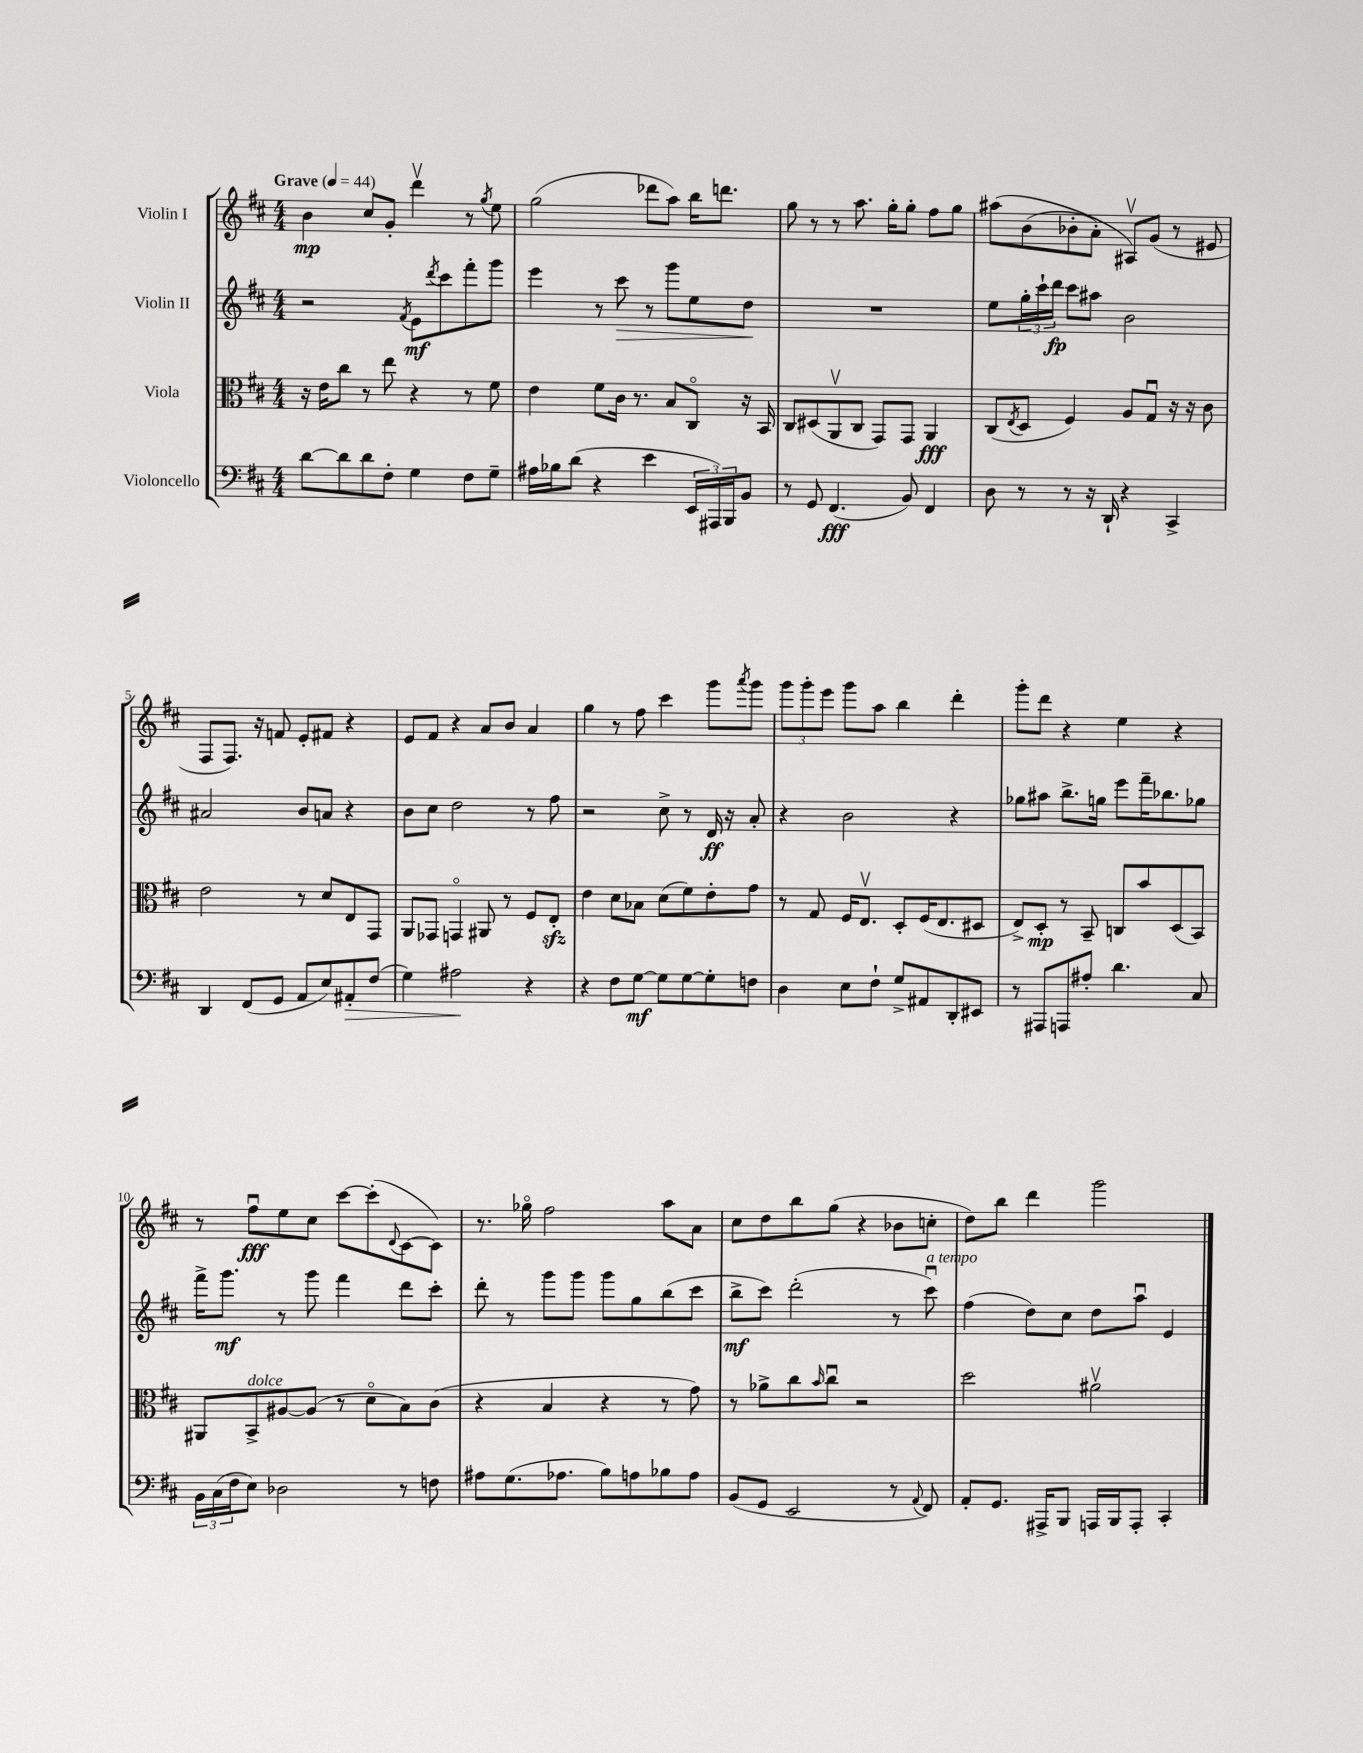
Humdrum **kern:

**kern	**dynam	**kern	**dynam	**kern	**dynam	**kern	**dynam
*part4	*part4	*part3	*part3	*part2	*part2	*part1	*part1
*staff4	*staff4	*staff3	*staff3	*staff2	*staff2	*staff1	*staff1
*I"Violoncello	*	*I"Viola	*	*I"Violin II	*	*I"Violin I	*
*clefF4	*	*clefC3	*	*clefG2	*	*clefG2	*
*k[f#c#]	*	*k[f#c#]	*	*k[f#c#]	*	*k[f#c#]	*
*M4/4	*	*M4/4	*	*M4/4	*	*M4/4	*
*MM44	*	*MM44	*	*MM44	*	*MM44	*
=1	=1	=1	=1	=1	=1	=1	=1
!	!	!	!	!	!	!LO:TX:a:B:t=Grave	!
[8d\L	.	16r	.	2r	.	4b\	mp
.	.	16e\KL	.	.	.	.	.
8d\]	.	8cc#\J	.	.	.	.	.
8d\	.	8r	.	.	.	8cc#/L	.
8F#'\J	.	8ee\	.	.	.	8g'/J	.
.	.	.	.	8qf#/	.	.	.
4G\	.	4r	.	8e\L	mf	4dddv\	.
.	.	.	.	8qddd/	.	.	.
.	.	.	.	8ccc#\	.	.	.
8F#\L	.	8r	.	8fff#'\	.	8r	.
.	.	.	.	.	.	8qgg/	.
8G~\J	.	8f#\	.	8ggg\J	.	8ee\	.
=2	=2	=2	=2	=2	=2	=2	=2
16A#X\LL	.	4e\	.	4eee\	.	(2gg\	.
16B-X\J	.	.	.	.	.	.	.
(8d\J	.	.	.	.	.	.	.
4r	.	8f#\L	.	8r	.	.	.
!	!	!	!	!	!LO:HP:b	!	!
.	.	16c#\Jk	.	8ccc#\	>	.	.
.	.	8.r	.	.	.	.	.
4e\	.	.	.	8r	.	8ddd-X\L	.
.	.	8B/L	.	8ggg\L	.	8aa\J)	.
24EE/LL	.	8C#/J	.	8ee\	.	16bb\KL	.
24AAA#X/)	.	.	.	.	.	.	.
.	.	.	.	.	.	8.dddn\J	.
24BBB/J	.	.	.	.	.	.	.
8BB/J	.	16r	.	8dd\J	.	.	.
.	.	16BB/	.	.	.	.	.
.	.	.	.	.	]	.	.
=3	=3	=3	=3	=3	=3	=3	=3
8r	.	8C#/L	.	1r	.	8gg\	.
8GG/	.	(8D#X/	.	.	.	8r	.
(4.FF#/	fff	8AAv/	.	.	.	8r	.
.	.	8C#/J	.	.	.	8.aa\	.
.	.	8GG/L)	.	.	.	.	.
.	.	.	.	.	.	16gg'\KL	.
8BB/)	.	8GG/J	.	.	.	8gg'\J	.
4FF#/	.	4AA/	fff	.	.	8ff#\L	.
.	.	.	.	.	.	8gg\J	.
=4	=4	=4	=4	=4	=4	=4	=4
8D\	.	(8C#/L	.	8ee\L	.	(8aa#X\L	.
.	.	8qE/	.	.	.	.	.
8r	.	8D/J	.	24gg'\L	.	(8b\	.
.	.	.	.	24ccc#`\	.	.	.
.	.	.	.	24ddd\JJ	fp	.	.
8r	.	4F#/)	.	8ccc#\L	.	8b-X'\	.
16r	.	.	.	8aa#X\J	.	8a'\J)	.
16DD`/	.	.	.	.	.	.	.
4r	.	8A/L	.	2b\	.	8A#Xv/L)	.
.	.	8Gu/J	.	.	.	(8g/J	.
4CC#^/	.	16r	.	.	.	8r	.
.	.	16r	.	.	.	.	.
.	.	8c#\	.	.	.	8e#X/	.
!!LO:LB:g=z
=5	=5	=5	=5	=5	=5	=5	=5
4DD/	.	2e\	.	2a#X/	.	8F#/L	.
.	.	.	.	.	.	8.F#/J)	.
(8FF#/L	.	.	.	.	.	.	.
.	.	.	.	.	.	16r	.
8GG/J	.	.	.	.	.	8fn/	.
8AA/L	.	8r	.	8b/L	.	8e'/L	.
8E/)	.	8d/L	.	8an/J	.	8f#X/J	.
!	!LO:HP:b	!	!	!	!	!	!
8AA#X'/	>	8E/	.	4r	.	4r	.
(8F#/J	.	8GG/J	.	.	.	.	.
=6	=6	=6	=6	=6	=6	=6	=6
4G\)	.	8AA/L	.	8b\L	.	8e/L	.
.	.	8GG-X/J	.	8cc#\J	.	8f#/J	.
2A#X\	.	4GGn/	.	2dd\	.	4r	.
.	.	8AA#X/	.	.	.	8a/L	.
.	.	8r	.	.	.	8b/J	.
4r	]	8F#/L	.	8r	.	4a/	.
.	.	8Ezz'/J	.	8ff#\	.	.	.
=7	=7	=7	=7	=7	=7	=7	=7
4r	.	4e\	.	2r	.	4gg\	.
8F#\L	.	8d\L	.	.	.	8r	.
[8G\J	mf	8B-X\J	.	.	.	8ff#\	.
8G\L]	.	(8d\L	.	8cc#^\	.	4ccc#\	.
[8G\	.	8f#\)	.	8r	.	.	.
8G'\]	.	8e'\	.	16d/	ff	8ggg\L	.
.	.	.	.	16r	.	.	.
.	.	.	.	.	.	8qaaa/	.
8Fn\J	.	8g\J	.	8a'/	.	8ggg\J	.
=8	=8	=8	=8	=8	=8	=8	=8
4D\	.	8r	.	4r	.	12ggg\L	.
.	.	.	.	.	.	12ggg'\	.
.	.	8G/	.	.	.	.	.
.	.	.	.	.	.	12eee\J	.
8E\L	.	16F#/KL	.	2b\	.	8ggg\L	.
.	.	8.Ev/J	.	.	.	.	.
8F#`\J	.	.	.	.	.	8aa\J	.
8G^/L	.	8D'/L	.	.	.	4bb\	.
8AA#X/	.	(16F#/K	.	.	.	.	.
.	.	8.E/	.	.	.	.	.
8DD'/	.	.	.	4r	.	4ddd'\	.
8EE#X/J	.	8D#X/J	.	.	.	.	.
=9	=9	=9	=9	=9	=9	=9	=9
8r	.	8E^/L)	.	8gg-X\L	.	8ggg'\L	.
8AAA#X/L	.	8D'/J	mp	8aa#X\J	.	8ddd\J	.
8AAAn/	.	8r	.	8.bb^\L	.	4r	.
8A#X'/J	.	8BB~/	.	.	.	.	.
.	.	.	.	16ggn\Jk	.	.	.
4.d\	.	8Cn/L	.	8eee\L	.	4ee\	.
.	.	8b/	.	16fff#~\K	.	.	.
.	.	.	.	8.bb-X\	.	.	.
.	.	(8D/	.	.	.	4r	.
8C#/	.	8BB/J)	.	8gg-X\J	.	.	.
!!LO:LB:g=z
=10	=10	=10	=10	=10	=10	=10	=10
24BB\LL	.	8AA#X/L	.	16fff#^\KL	.	8r	.
(24C#\	.	.	.	.	.	.	.
.	.	.	.	8.ggg\J	mf	.	.
24F#\J	.	.	.	.	.	.	.
!	!	!LO:TX:a:i:t=dolce	!	!	!	!	!
8E\J)	.	8BB^/	.	.	.	8ff#u\L	fff
2D-X\	.	[8A#X/	.	8r	.	8ee\	.
.	.	(8A#/J]	.	8ggg\	.	8cc#\J	.
.	.	8r	.	4fff#\	.	[8ccc#\L	.
.	.	8d\L	.	.	.	(8ccc#'\]	.
.	.	.	.	.	.	8qqd/	.
8r	.	8B\)	.	8ddd\L	.	[8c#\	.
8Fn\	.	(8c#\J	.	8ccc#'\J	.	8c#\J])	.
=11	=11	=11	=11	=11	=11	=11	=11
8A#X\L	.	4r	.	8ddd'\	.	8.r	.
(8.G\	.	.	.	8r	.	.	.
.	.	.	.	.	.	16gg-X\	.
.	.	4B/	.	8ggg\L	.	2ff#\	.
8.A-X\J	.	.	.	.	.	.	.
.	.	.	.	8ggg\J	.	.	.
8B\L)	.	4r	.	8ggg\L	.	.	.
8An\	.	.	.	8gg\	.	.	.
8B-X\	.	8r	.	(8bb\	.	8aa\L	.
8A\J	.	8g\)	.	8ccc#\J	.	8a\J	.
=12	=12	=12	=12	=12	=12	=12	=12
(8BB/L	.	8r	.	8bb^\L	mf	8cc#\L	.
8GG/J	.	8a-X^\L	.	8ccc#\J)	.	8dd\	.
2EE/	.	8cc#\	.	(2ddd'\	.	8bb\	.
.	.	16qqb/	.	.	.	.	.
.	.	8cc#u\J	.	.	.	(8gg\J	.
.	.	2r	.	.	.	4r	.
8r	.	.	.	8r	.	8b-X\L	.
8qqAA/	.	.	.	.	.	.	.
!	!	!	!	!LO:TX:a:i:t=a tempo	!	!	!
8FF#/)	.	.	.	8ccc#u\)	.	8ccn'\J	.
=13	=13	=13	=13	=13	=13	=13	=13
8AA'/L	.	2dd\	.	(4ff#\	.	8dd\L)	.
8.GG/J	.	.	.	.	.	8bb\J	.
.	.	.	.	8dd\L)	.	4ddd\	.
16AAA#X^/KL	.	.	.	.	.	.	.
8BBB/J	.	.	.	8cc#\J	.	.	.
16AAAn/LL	.	2a#Xv\	.	8dd\L	.	2ggg\	.
16BBB/J	.	.	.	.	.	.	.
8AAA'/J	.	.	.	8aau\J	.	.	.
4CC#'/	.	.	.	4e/	.	.	.
==	==	==	==	==	==	==	==
*-	*-	*-	*-	*-	*-	*-	*-
